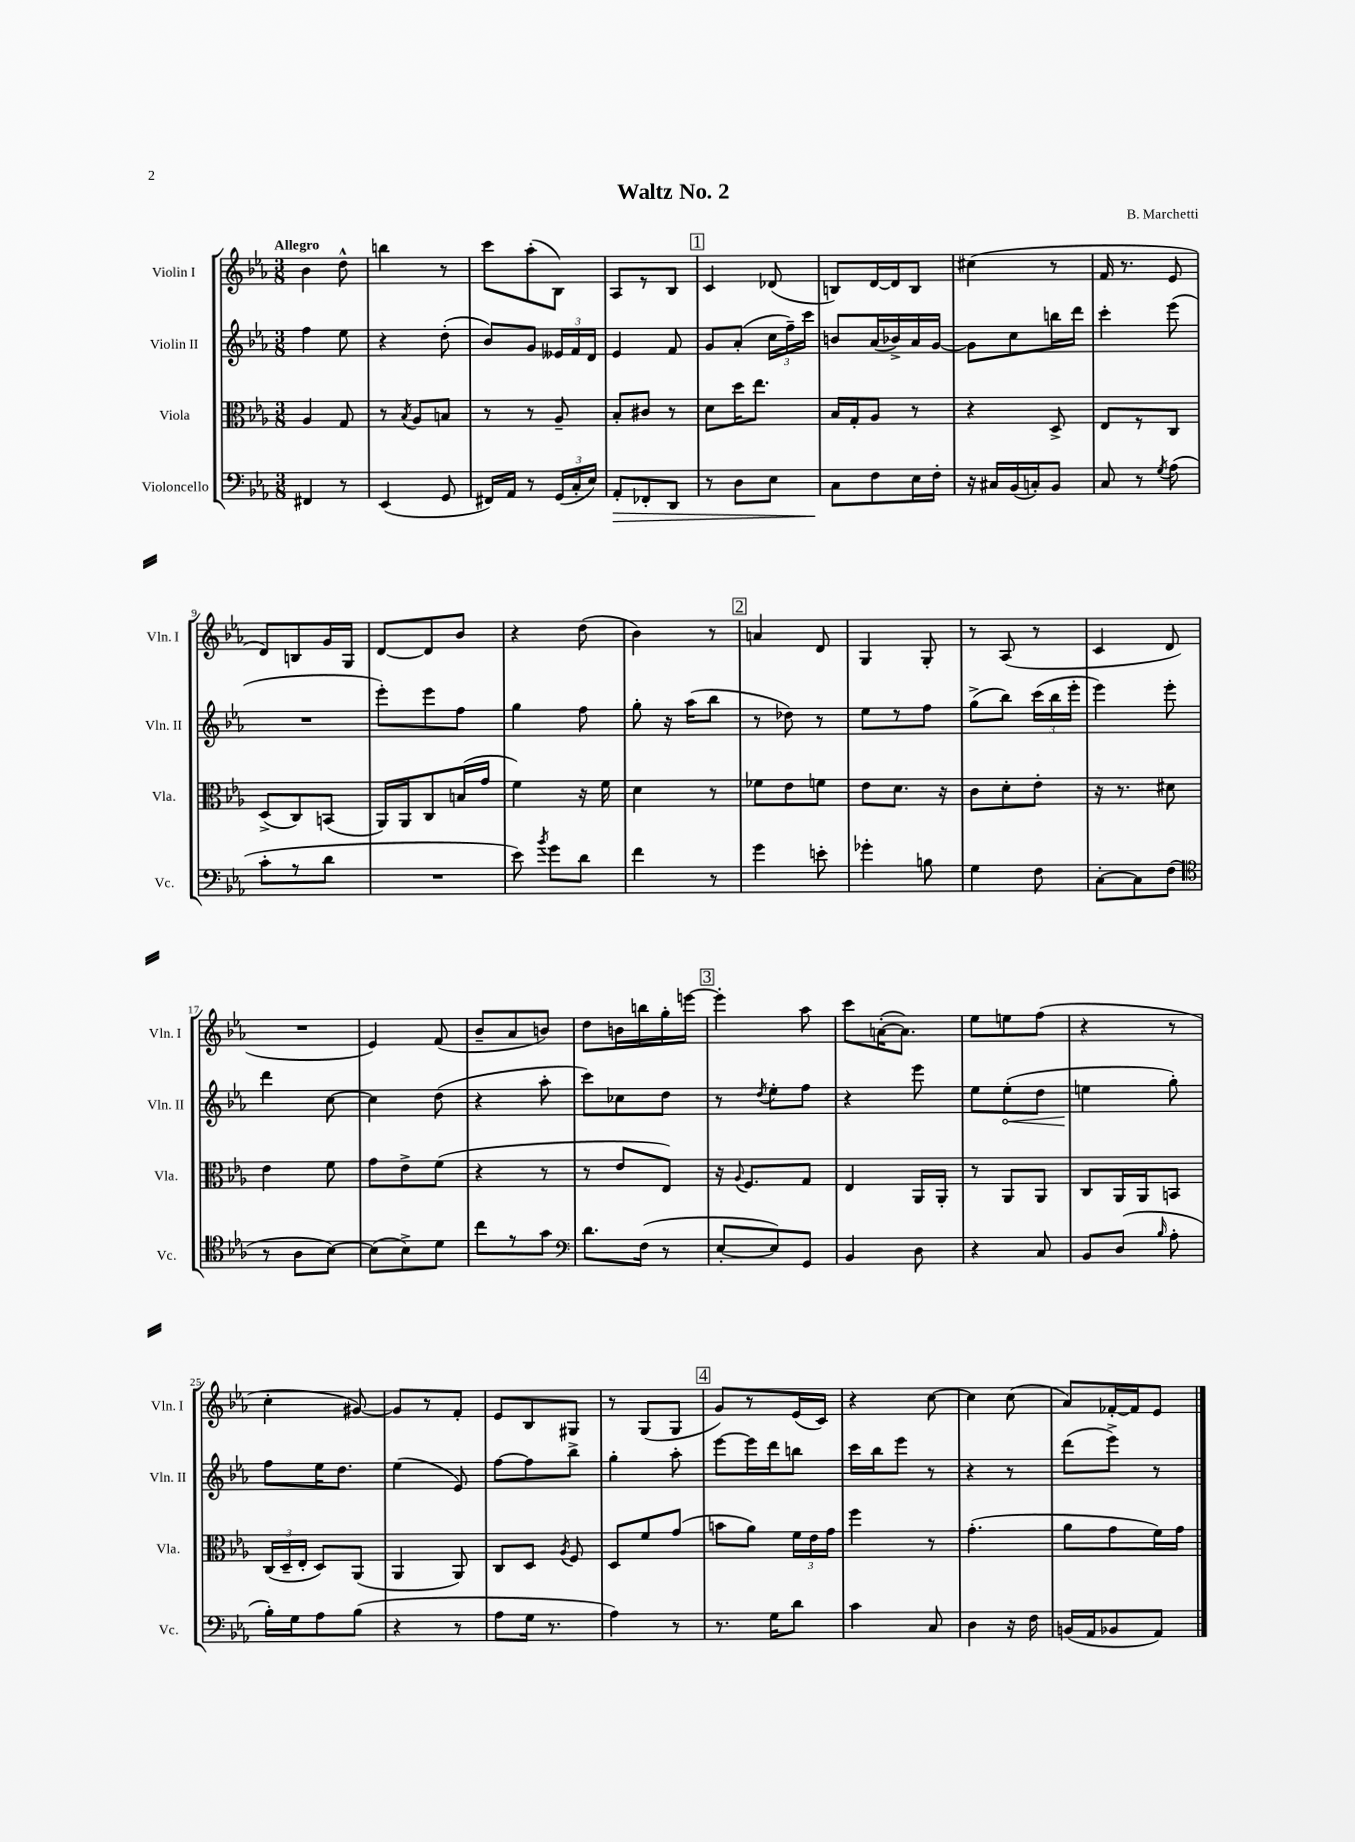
\header { title = "Waltz No. 2" composer = "B. Marchetti" }
<<
\new StaffGroup <<
\new Staff = "s0" \with { instrumentName = "Violin I" shortInstrumentName = "Vln. I" } {
    \clef treble \key ees \major \numericTimeSignature \time 3/8 \tempo "Allegro"
    \autoBeamOff bes'4 d''8-^ |
    b''4 r8 |
    c'''8[ aes''8-.( bes8]) |
    aes8[ r8 bes8] |
    \mark \markup { \box "1" } c'4 des'8( |
    b8[) d'16~ d'16 b8] |
    cis''4( r8 |
    f'16 r8. ees'8 |
    d'8[) b8 g'16 g16] |
    d'8[~ d'8 bes'8] |
    r4 d''8( |
    bes'4) r8 |
    \mark \markup { \box "2" } a'4 d'8 |
    g4 g8-. |
    r8 aes8( r8 |
    c'4 d'8 |
    R4. |
    ees'4) f'8( |
    bes'8[-- aes'8 b'8]) |
    d''8[ b'16 b''16 g''16-. e'''16]~ |
    \mark \markup { \box "3" } e'''4-. aes''8 |
    c'''8[ a'16~-.( a'8.]) |
    ees''8[ e''8 f''8]( |
    r4 r8 |
    c''4-. gis'8~) |
    gis'8[ r8 f'8]-. |
    ees'8[ bes8 gis8] |
    r8 g8[( g8] |
    \mark \markup { \box "4" } g'8[) r8 ees'16( c'16]) |
    r4 c''8~ |
    c''4 c''8( |
    aes'8[) fes'16~-. fes'16 ees'8] \bar "|." |
}
\new Staff = "s1" \with { instrumentName = "Violin II" shortInstrumentName = "Vln. II" } {
    \clef treble \key ees \major \numericTimeSignature \time 3/8
    \autoBeamOff f''4 ees''8 |
    r4 d''8-.( |
    bes'8[) g'8] \tuplet 3/2 { eeses'16[ f'16 d'16] } |
    ees'4 f'8 |
    \mark \markup { \box "1" } g'8[ aes'8]-.( \tuplet 3/2 { c''16[ f''16--) c'''16] } |
    b'8[ aes'16( bes'16->) aes'16 g'16]~ |
    g'8[ c''8 b''16 d'''16] |
    c'''4-. ees'''8( |
    R4. |
    ees'''8[-.) ees'''8 f''8] |
    g''4 f''8 |
    g''8-. r16 aes''16[( bes''8] |
    \mark \markup { \box "2" } r8 des''8) r8 |
    ees''8[ r8 f''8] |
    g''8[->( bes''8]) \tuplet 3/2 { c'''16[( bes''16 ees'''16]-. } |
    ees'''4) ees'''8-. |
    d'''4 c''8~ |
    c''4 d''8( |
    r4 aes''8-. |
    c'''8[) ces''8 d''8] |
    \mark \markup { \box "3" } r8 \acciaccatura { d''8 } ees''8[-. f''8] |
    r4 ees'''8 |
    ees''8[ \once \override Hairpin.circled-tip = ##t ees''8-.\<( d''8] |
    e''4\! g''8-.) |
    f''8[ ees''16 d''8.] |
    ees''4( ees'8) |
    f''8[~ f''8 bes''8]-> |
    g''4-. aes''8-. |
    \mark \markup { \box "4" } ees'''8[~ ees'''16 d'''16 b''8] |
    c'''16[ bes''16 ees'''8] r8 |
    r4 r8 |
    d'''8[( ees'''8]->) r8 \bar "|." |
}
\new Staff = "s2" \with { instrumentName = "Viola" shortInstrumentName = "Vla." } {
    \clef alto \key ees \major \numericTimeSignature \time 3/8
    \autoBeamOff aes4 g8 |
    r8 \acciaccatura { bes8 } aes8[ b8] |
    r8 r8 aes8-- |
    bes8[-. cis'8] r8 |
    \mark \markup { \box "1" } d'8[ d''16 ees''8.] |
    bes16[ g16-. aes8] r8 |
    r4 d8-> |
    ees8[ r8 c8] |
    d8[->( c8) b,8]( |
    aes,16[) aes,16 c8 b16( g'16] |
    f'4) r16 f'16 |
    d'4 r8 |
    \mark \markup { \box "2" } fes'8[ ees'8 f'8] |
    ees'8[ d'8.] r16 |
    c'8[ d'8-. ees'8]-. |
    r16 r8. dis'8 |
    ees'4 f'8 |
    g'8[ ees'8-> f'8]( |
    r4 r8 |
    r8 ees'8[ ees8]) |
    \mark \markup { \box "3" } r16 \appoggiatura { aes8 } f8.[ g8] |
    ees4 aes,16[ aes,16]-. |
    r8 aes,8[ aes,8] |
    c8[ aes,16 aes,16 b,8] |
    \tuplet 3/2 { c16[( d16-- ees16]-. } d8[) aes,8]( |
    aes,4 aes,8) |
    c8[ d8] \acciaccatura { aes8 } f8 |
    d8[ f'8 g'8]( |
    \mark \markup { \box "4" } b'8[ aes'8]) \tuplet 3/2 { f'16[ ees'16 g'16] } |
    f''4 r8 |
    g'4.-.( |
    aes'8[ g'8 f'16) g'16] \bar "|." |
}
\new Staff = "s3" \with { instrumentName = "Violoncello" shortInstrumentName = "Vc." } {
    \clef bass \key ees \major \numericTimeSignature \time 3/8
    \autoBeamOff fis,4 r8 |
    ees,4( g,8 |
    fis,16[) aes,16] r8 \tuplet 3/2 { g,16[( c16-. ees16]) } |
    aes,8[-.\> fes,8-. d,8] |
    \mark \markup { \box "1" } r8 d8[ ees8] |
    c8[\! f8 ees16 f16]-. |
    r16 cis16[ bes,16( c16-.) bes,8] |
    c8 r8 \acciaccatura { g8 } aes8( |
    c'8[-. r8 d'8] |
    R4. |
    ees'8) \acciaccatura { bes'8 } g'8[ d'8] |
    f'4 r8 |
    \mark \markup { \box "2" } g'4 e'8-. |
    ges'4-. b8 |
    g4 f8 |
    c8[~-. c8 f8]( |
    \clef tenor r8 aes8[ bes8]~) |
    bes8[( bes8->) d'8] |
    c''8[ r8 g'8] |
    \clef bass d'8.[ f16]( r8 |
    \mark \markup { \box "3" } ees8[~-. ees8) g,8] |
    bes,4 d8 |
    r4 c8 |
    bes,8[ d8]( \grace { bes16 } aes8-. |
    bes16[-.) g16 aes8 bes8]( |
    r4 r8 |
    aes8[ g16] r8. |
    aes4) r8 |
    \mark \markup { \box "4" } r8. g16[ d'8] |
    c'4 c8 |
    d4 r16 f16 |
    b,16[( aes,16 bes,8 aes,8]) \bar "|." |
}
>>
>>
